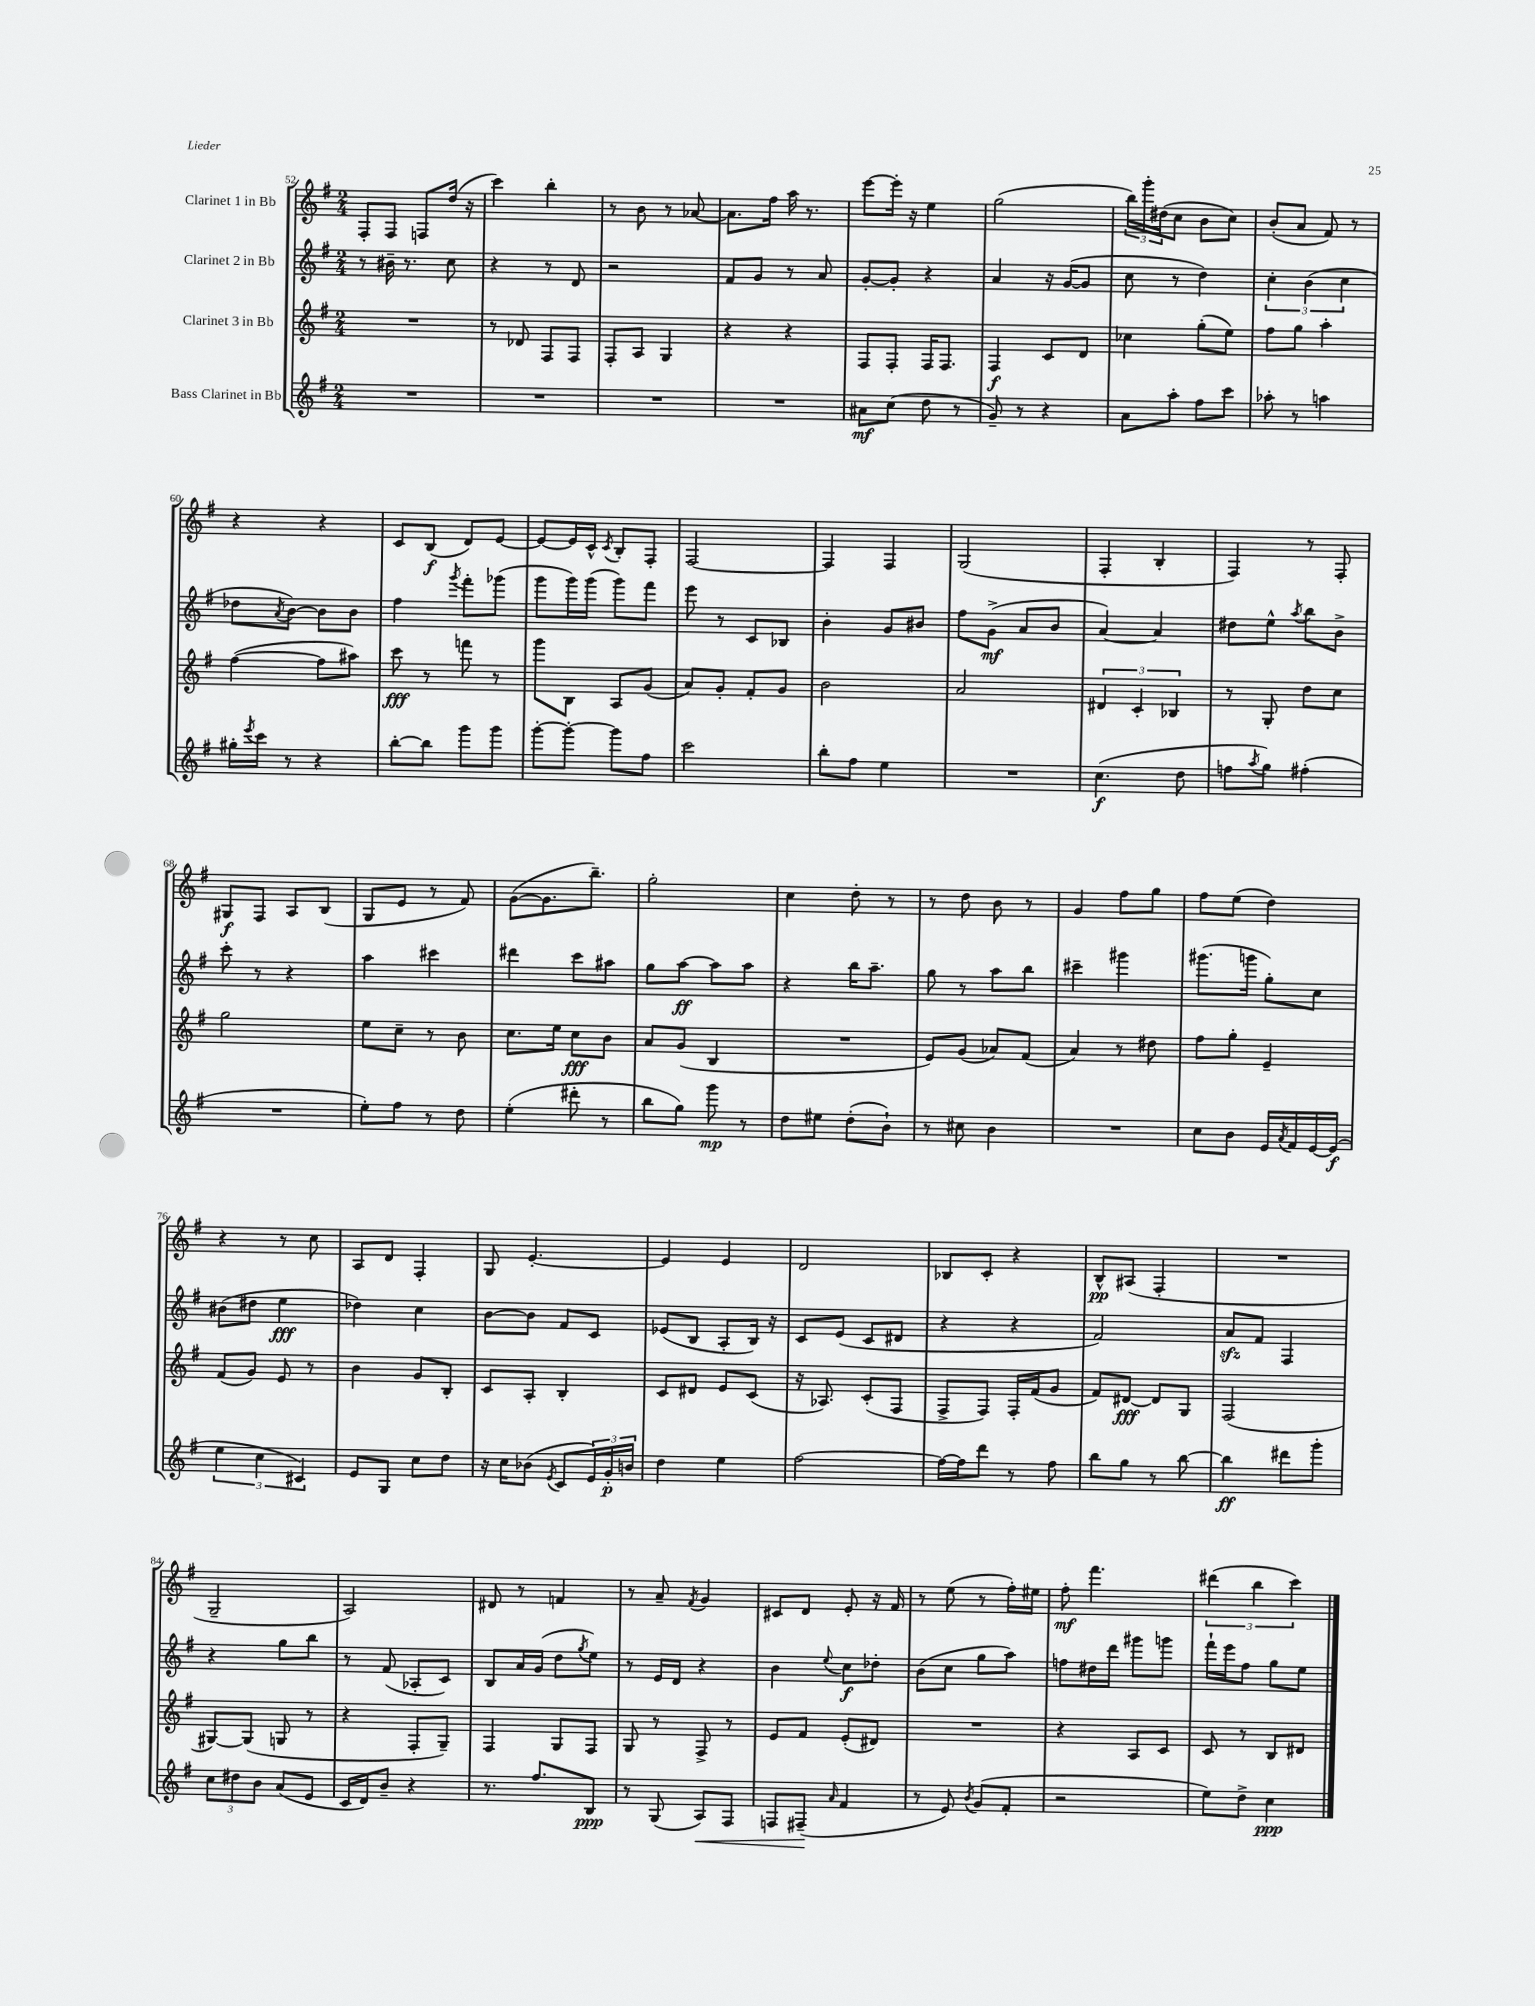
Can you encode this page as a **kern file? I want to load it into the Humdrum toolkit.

**kern	**kern	**kern	**kern
*staff4	*staff3	*staff2	*staff1
*clefG2	*clefG2	*clefG2	*clefG2
*k[f#]	*k[f#]	*k[f#]	*k[f#]
*M2/4	*M2/4	*M2/4	*M2/4
2r	2r	8r	8F#'/L
.	.	16b#~\	8F#/J
.	.	8.r	.
.	.	.	8F/L
.	.	8cc\	(16dd/Jk
.	.	.	16r
=	=	=	=
2r	8r	4r	4ccc\)
.	8d-/	.	.
.	8F#/L	8r	4bb'\
.	8F#/J	8d/	.
=	=	=	=
2r	8F#'/L	2r	8r
.	8A/J	.	8b\
.	4G/	.	8r
.	.	.	[8a-/
=	=	=	=
2r	4r	8f#/L	8.a-\]L
.	.	8g/J	.
.	.	.	16ff#\Jk
.	4r	8r	16aa\
.	.	.	8.r
.	.	8a/	.
=	=	=	=
8a#\L	8F#/L	[8g'/L	[8eee\L
(8cc\J	8F#'/J	8g'/]J	16eee'\]Jk
.	.	.	16r
8dd\	16F#/LK	4r	4ee\
.	8.F#/J	.	.
8r	.	.	.
=	=	=	=
8g~/)	4F#/	4a/	(2gg\
8r	.	.	.
4r	8c/L	16r	.
.	.	([16g/LK	.
.	8d/J	8g/]J	.
=	=	=	=
8a\L	4cc-\	8cc\	24bb\LL)
.	.	.	24ggg'\
.	.	.	(24dd#\J
8aa'\J	.	8r	8cc\J
8ff#\L	(8gg'\L	4dd\)	8b\L
8ccc\J	8ee\J)	.	8cc\J)
=	=	=	=
8aa-'\	8ff#\L	6cc'\	(8b'/L
8r	8gg\J	.	8a/J
.	.	(6b\	.
4aa\	4aa'\	.	8f#/)
.	.	6cc\	.
.	.	.	8r
=	=	=	=
16gg#'\LL	([4ff#\	8dd-\L	4r
8qeee/	.	.	.
16ccc\JJ	.	.	.
.	.	8qa/	.
8r	.	[8b\J)	.
4r	8ff#\]L	8b\]L	4r
.	8aa#\J)	8b\J	.
=	=	=	=
[8bb'\L	8ccc\	4ff#\	8c/L
8bb\]J	8r	.	(8B/J
.	.	8qggg/	.
8ggg\L	8fff\	8fff#'\L	8d/L)
8ggg\J	8r	(8ggg-\J	[8e/J
=	=	=	=
[8ggg'\L	8ggg\L	8ggg\L	8e/_L
8ggg'\_J	8B\J	16ggg\L)	16e/]L
.	.	(16ggg\JJ	16c^^/JJ
.	.	.	8qc/
8ggg\]L	8A/L	8ggg\L)	8B'/L
8ff#\J	(8g/J	8fff#\J	8F#'/J
=	=	=	=
2ccc\	8a/L)	8eee\	[2F#/
.	8g'/J	8r	.
.	8f#'/L	8c/L	.
.	8g/J	8B-/J	.
=	=	=	=
8bb'\L	2b\	4b'\	4F#/]
8ff#\J	.	.	.
4ee\	.	8g/L	4F#/
.	.	8b#/J	.
=	=	=	=
2r	2a/	8ff#\L	(2G/
.	.	(8g^\J	.
.	.	8a/L	.
.	.	8b/J	.
=	=	=	=
(4.cc\	6d#/	[4a/)	4F#'/
.	6c'/	.	.
.	.	4a/]	4B'/
.	6B-/	.	.
8dd\	.	.	.
=	=	=	=
8ff\L	8r	8dd#\L	4F#/)
8qaa/	.	.	.
8gg\J)	8G'/	8ee^^\J	.
.	.	8qaa/	.
(4ff#'\	8dd\L	8bb\L	8r
.	8cc\J	8b^\J	8F#'/
=	=	=	=
2r	2gg\	8ccc'\	8G#/L
.	.	8r	8F#/J
.	.	4r	8A/L
.	.	.	(8B/J
=	=	=	=
8ee'\L)	8ee\L	4aa\	8G/L
8ff#\J	8cc~\J	.	8e/J
8r	8r	4ccc#\	8r
8dd\	8b\	.	8f#/)
=	=	=	=
(4ee'\	8.cc\L	4ddd#\	([8g\L
.	.	.	8.g\]
.	16ee\Jk	.	.
8ddd#'\	8cc\L	8ccc\L	.
.	.	.	8.bb~\J)
8r	8b\J	8aa#\J	.
=	=	=	=
8bb\L	8a/L	8gg\L	2gg'\
8gg\J)	(8g/J	[8aa\J	.
8ggg\	4B/	8aa\]L	.
8r	.	8aa\J	.
=	=	=	=
8dd\L	2r	4r	4cc\
8ee#\J	.	.	.
(8dd'\L	.	16bb\LK	8dd'\
.	.	8.aa~\J	.
8b`\J)	.	.	8r
=	=	=	=
8r	8e/L)	8gg\	8r
8cc#\	(8g/J	8r	8dd\
4b\	8a-/L)	8aa\L	8b\
.	(8f#/J	8bb\J	8r
=	=	=	=
2r	4a/)	4ccc#~\	4g/
.	8r	4ggg#\	8ff#\L
.	8dd#\	.	8gg\J
=	=	=	=
8cc\L	8ff#\L	(8.ggg#\L	8ff#\L
8b\J	8gg'\J	.	(8ee\J
.	.	16ggg\Jk	.
16e/LL	4e~/	8gg'\L)	4dd\)
8qa/	.	.	.
16f#/	.	.	.
[16e/	.	8cc\J	.
(16e/]JJ	.	.	.
=	=	=	=
6ee\	(8f#/L	(8b#\L	4r
.	8g/J)	8dd#\J	.
6cc\	.	.	.
.	8e/	4ee\	8r
6c#/)	.	.	.
.	8r	.	8cc\
=	=	=	=
8e/L	4b\	4dd-\)	8A/L
8G/J	.	.	8d/J
8cc\L	8g/L	4cc\	4F#'/
8dd\J	8B'/J	.	.
=	=	=	=
16r	8c/L	[8b\L	8G/
16cc\LK	.	.	.
(8b-\J	8A'/J	8b\]J	[4.e'/
8qe/	.	.	.
8c/L	4B'/	8f#/L	.
24e/L)	.	8c/J	.
24g'/	.	.	.
24b/JJ	.	.	.
=	=	=	=
4dd\	8c/L	(8e-/L	4e/]
.	8d#/J	8B/J	.
4ee\	8e/L	8A'/L	4e/
.	(8c/J	16B/Jk)	.
.	.	16r	.
=	=	=	=
[2ff#\	16r	8c/L	2d/
.	8.A-/)	.	.
.	.	(8e/J	.
.	(8c'/L	8c/L	.
.	8F#/J	8d#/J	.
=	=	=	=
16ff#\_LL	8F#^/L	4r	8B-/L
16ff#\]J	.	.	.
8ddd\J	8F#/J)	.	8c'/J
8r	16F#'/LL	4r	4r
.	(16f#/J	.	.
8ff#\	8g/J	.	.
=	=	=	=
8bb\L	8f#/L)	2f#/)	8B^^/L
8gg\J	[8d#/J	.	(8A#/J
8r	8d#/]L	.	4F#'/
[8bb\	8G/J	.	.
=	=	=	=
4bb\]	(2F#/	8a/L	2r
.	.	8f#/J	.
8ddd#\L	.	4F#/	.
8ggg'\J	.	.	.
=	=	=	=
12cc\L	[8G#/L)	4r	2G~/
12dd#\	.	.	.
.	(8G#/]J	.	.
12b\J	.	.	.
(8a/L	8G/	8gg\L	.
8e/J	8r	8bb\J	.
=	=	=	=
16c/LL	4r	8r	2A/)
16d/J)	.	.	.
8b~/J	.	(8f#/	.
4r	8F#'/L	8A-'/L	.
.	8G~/J)	8c/J)	.
=	=	=	=
8.r	4F#/	8B/L	8d#/
.	.	16a/L	8r
8.ff#/L	.	(16g/JJ	.
.	8G/L	8dd\L	4f/
.	.	8qgg/	.
8B/J	8F#/J	8ee\J)	.
=	=	=	=
8r	8G/	8r	8r
(8G/	8r	16e/LL	8a~/
.	.	16d/JJ	.
.	.	.	8qf#/
8A/L)	8F#^/	4r	4g/
8F#/J	8r	.	.
=	=	=	=
8F/L	8e/L	4b\	8c#/L
(8F#~/J	8f#/J	.	8d/J
16qqa/	.	8qqee/	.
4f#/	(8e'/L	8cc\L	8e'/
.	8d#/J)	8dd-'\J	16r
.	.	.	16f#/
=	=	=	=
8r	2r	(8b\L	8r
8e/)	.	8cc\J	(8ee\
8qb/	.	.	.
(8g/L	.	8gg\L	8r
8f#'/J	.	8aa\J)	16ff#'\LL)
.	.	.	16ee#\JJ
=	=	=	=
2r	4r	8ff\L	8ff#'\
.	.	16dd#\L	4.fff#\
.	.	16ddd\JJ	.
.	8A/L	8ggg#\L	.
.	8c/J	8ggg\J	.
=	=	=	=
8ee\L)	8c/	16fff#`\LL	(6ddd#\
.	.	16eee\J	.
8dd^\J	8r	8ff#\J	.
.	.	.	6bb\
4cc\	8B/L	8gg\L	.
.	.	.	6ccc\)
.	8d#/J	8ee\J	.
==	==	==	==
*-	*-	*-	*-
